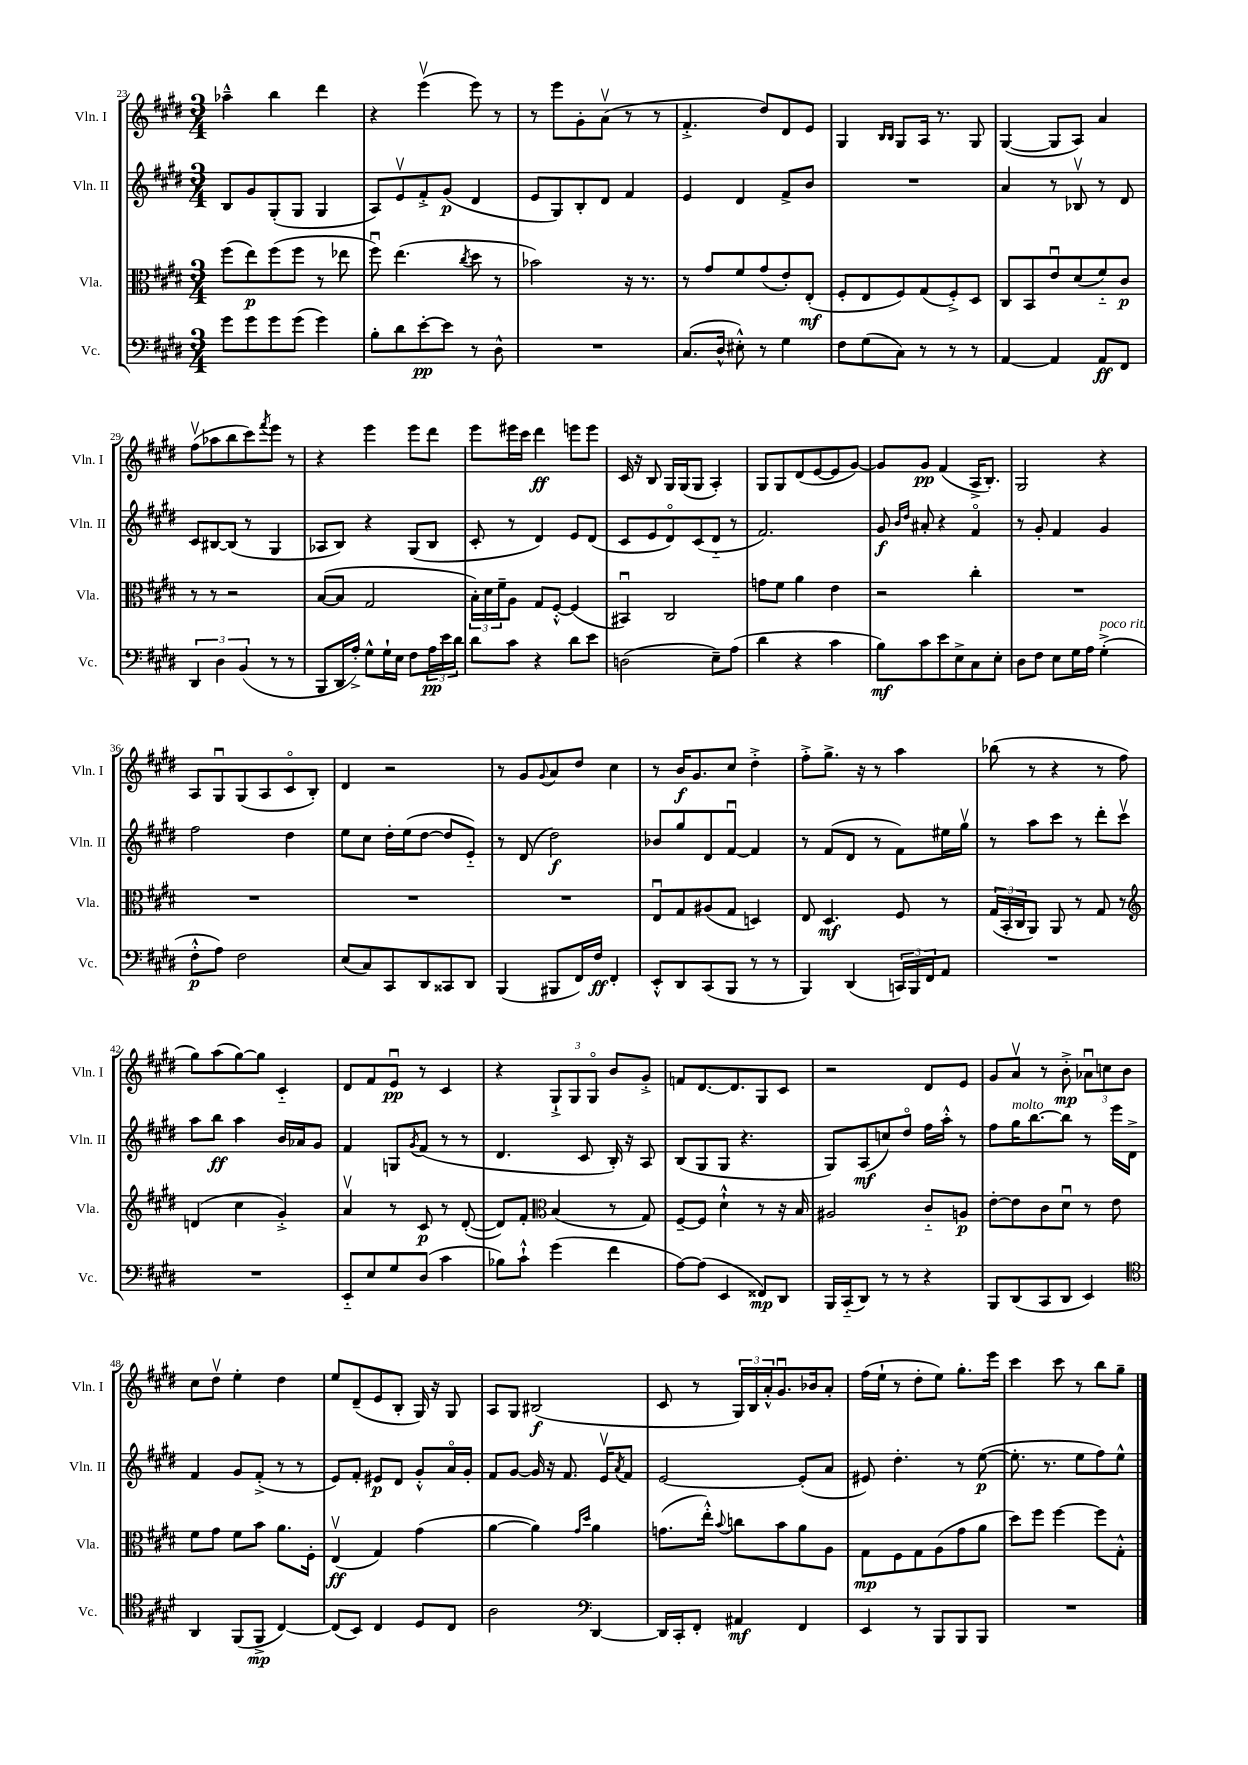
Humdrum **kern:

**kern	**kern	**kern	**kern
*staff4	*staff3	*staff2	*staff1
*clefF4	*clefC3	*clefG2	*clefG2
*k[f#c#g#d#]	*k[f#c#g#d#]	*k[f#c#g#d#]	*k[f#c#g#d#]
*M3/4	*M3/4	*M3/4	*M3/4
8g#\L	(8ff#\L	8B/L	4aa-~^^\
8g#\	8ee\)	8g#/	.
8g#\	(8ff#\	(8G#'/	4bb\
(8g#\J	8ff#\J	8G#/J	.
4g#\)	8r	4G#/	4ddd#\
.	8ee-\	.	.
=	=	=	=
8B'\L	8ff#u\)	8A/L)	4r
8d#\	(4.ee\	8ev/	.
[8e'\	.	8f#'^/	(4eeev\
8e\]J	.	(8g#/J	.
.	8qcc#/	.	.
8r	8dd#\	4d#/	8eee\)
8D#^^\	8r	.	8r
=	=	=	=
2.r	2b-\)	8e/L	8r
.	.	8G#/)	8eee\L
.	.	8B'/	8g#'\
.	.	8d#/J	(8av\J
.	16r	4f#/	8r
.	8.r	.	.
.	.	.	8r
=	=	=	=
(8.C#/L	8r	4e/	4.f#'^/
.	8g#/L	.	.
16D#^^/Jk	.	.	.
8E#'^^\)	8f#/	4d#/	.
8r	(8g#/	.	8dd#/L)
4G#\	8e'/)	8f#^/L	8d#/
.	(8E'/J	8b/J	8e/J
=	=	=	=
8F#\L	8F#'/L	2.r	4G#/
(8G#\	8E/	.	.
.	.	.	16qqB/LL
.	.	.	16qqB/JJ
8C#\J)	8F#/)	.	8G#/L
8r	(8G#/	.	16A/Jk
.	.	.	8.r
8r	8F#'^/)	.	.
8r	8D#/J	.	8G#/
=	=	=	=
[4AA/	8C#/L	4a/	([4G#/
.	8BB/	.	.
4AA/]	8eu/	8r	8G#/]L
.	(8d#/	8B-v/	8A/J)
8AA/L	8f#'~/)	8r	4a/
8FF#/J	8c#/J	8d#/	.
=	=	=	=
6DD#/	8r	8c#/L	(8ff#v\L
.	8r	[8B#/	8aa-\
6D#\	.	.	.
.	2r	(8B#/]J	8bb\
(6BB/	.	.	.
.	.	8r	8ccc#\)
.	.	.	8qfff#/
8r	.	4G#/	8eee\J
8r	.	.	8r
=	=	=	=
8BBB/L	([8B/L	8A-/L	4r
16DD#/L	8B/]J	8B/J)	.
16A'^/JJ)	.	.	.
8G#^^\L	2G#/	4r	4eee\
16G#`\L	.	.	.
16E\JJ	.	.	.
8F#\L	.	(8G#/L	8eee\L
24A\L	.	8B/J	8ddd#\J
24e\	.	.	.
24d#\JJ	.	.	.
=	=	=	=
8d#\L	24B'\LL)	8c#'/	8eee\L
.	24d#\	.	.
.	24f#~\J	.	.
8c#\J	8A\J	8r	16eee#\L
.	.	.	16ccc#\JJ
4r	8G#/L	4d#/)	4ddd#\
.	[8F#'^^/J	.	.
8d#\L	(4F#/]	8e/L	8eee\L
8e\J	.	(8d#/J	8eee\J
=	=	=	=
(2D\	4BB#u/)	8c#/L	16c#/
.	.	.	16r
.	.	8e/	8B/
.	2C#/	8d#o/)	16G#/LL
.	.	.	(16G#/J
.	.	(8c#/	8G#/J
8E~\L)	.	8d#'~/J	4A'/)
(8A\J	.	8r	.
=	=	=	=
4d#\	8g\L	2.f#/)	8G#/L
.	8f#\J	.	8G#/
4r	4a\	.	(8d#/
.	.	.	[8e/
4c#\	4e\	.	8e/]
.	.	.	[8g#/J)
=	=	=	=
8B\L)	2r	8g#/	8g#/]L
.	.	16qqb/LL	.
.	.	16qqdd#/JJ	.
8c#\	.	8a#'/	8g#/J
8e\	.	4r	(4f#/
8E^\	.	.	.
8C#\	4cc#'\	4f#o/	16A^/LK
.	.	.	8.B'/J)
8E'\J	.	.	.
=	=	=	=
8D#\L	2.r	8r	2G#/
8F#\J	.	8g#'/	.
8E\L	.	4f#/	.
16G#\L	.	.	.
16A\JJ	.	.	.
(4G#'^\	.	4g#/	4r
=	=	=	=
8F#'^^\L	2.r	2ff#\	8A/L
8A\J)	.	.	8G#u/
2F#\	.	.	(8G#/
.	.	.	8A/
.	.	4dd#\	8c#o/
.	.	.	8B'/J)
=	=	=	=
(8E/L	2.r	8ee\L	4d#/
8C#/)	.	8cc#\J	.
8CC#/	.	16dd#'\LL	2r
.	.	(16ee\J	.
8DD#/	.	[8dd#\J	.
8CC##/	.	8dd#/]L	.
8DD#/J	.	8e'~/J)	.
=	=	=	=
(4BBB/	2.r	8r	8r
.	.	(8d#/	8g#/L
.	.	.	8qqg#/
8BBB#/L	.	2dd#\)	8a/
16FF#/L)	.	.	8dd#/J
16F#/JJ	.	.	.
4FF#'/	.	.	4cc#\
=	=	=	=
8EE'^^/L	8Eu/L	8b-/L	8r
8DD#/	8G#/	8gg#/	16b/LK
.	.	.	8.g#/
(8CC#/	(8A#/	8d#/	.
8BBB/J	8G#/J	[8f#u/J	8cc#/J
8r	4D/)	4f#/]	4dd#'^\
8r	.	.	.
=	=	=	=
4BBB/)	8E/	8r	8ff#'^\L
.	4.D#/	(8f#/L	8.gg#^\J
(4DD#/	.	8d#/J	.
.	.	.	16r
.	.	8r	8r
24CC/LL)	8F#/	8f#\L)	4aa\
24BBB/	.	.	.
24FF#/J	.	.	.
8AA/J	8r	16ee#\L	.
.	.	16gg#v\JJ	.
=	=	=	=
2.r	(24G#/LL	8r	(8bb-\
.	24BB'/	.	.
.	24C#/J	.	.
.	8AA/J)	8aa\L	8r
.	8AA/	8ccc#\J	4r
.	8r	8r	.
.	8G#/	8ddd#'\L	8r
.	8r	8ccc#v\J	8ff#\
=	=	=	=
*	*clefG2	*	*
2.r	(4d/	8aa\L	8gg#\L)
.	.	8bb\J	(8aa\
.	4cc#\	4aa\	[8gg#\)
.	.	.	8gg#\]J
.	4g#'^/)	16b/LL	4c#'~/
.	.	16a-/J	.
.	.	8g#/J	.
=	=	=	=
8EE'~/L	4av/	4f#/	8d#/L
8E/	.	.	8f#/
8G#/	8r	8G/L	8eu/J
.	.	8qg#/	.
(8D#/J	8c#/	(8f#/J	8r
4c#\	8r	8r	4c#/
.	([8d#'/	8r	.
=	=	=	=
8B-\L)	8d#/]L)	4.d#/	4r
8c#`^^\J	8f#'/J	.	.
*	*clefC3	*	*
(4g#\	(4B/	.	12G#`^/L
.	.	.	12G#/
.	.	8c#/	.
.	.	.	12G#o/J
4f#\	8r	16B'/)	8b/L
.	.	16r	.
.	8G#/)	8A/	8g#'^/J
=	=	=	=
[8A\L)	[8F#~/L	(8B/L	8f/L
(8A\]J	8F#/]J	8G#/	[8.d#/
4EE/	4d#`^^\	8G#/J	.
.	.	.	8.d#/]
.	.	4.r	.
8FF##/L)	8r	.	8G#/
8DD#/J	16r	.	8c#/J
.	16B/	.	.
=	=	=	=
16BBB/LL	2A#/	8G#/L)	2r
(16CC#'~/J	.	.	.
8DD#/J)	.	(8A/	.
8r	.	8cc/)	.
8r	.	8dd#o/J	.
4r	8c#'~/L	16ff#\LL	8d#/L
.	.	16aa'^^\JJ	.
.	8A/J	8r	8e/J
=	=	=	=
8BBB/L	[8e'\L	8ff#\L	8g#/L
(8DD#/	8e\]	16gg#\K	8av/J
.	.	[8.bb\	.
8CC#/	8c#\	.	8r
8DD#/J	8d#u\J	8bb\]J	8b'^\
4EE/)	8r	8r	12a-u\L
.	.	.	12cc\
.	8e\	16eee\LL	.
.	.	.	12b\J
.	.	16d#^\JJ	.
=	=	=	=
*clefC4	*	*	*
4AA/	8f#\L	4f#/	8cc#\L
.	8g#\J	.	8dd#v\J
(8FF#/L	8f#\L	8g#/L	4ee'\
8FF#^/J	8b\J	(8f#'^/J	.
[4C#/)	8.a\L	8r	4dd#\
.	.	8r	.
.	16F#'\Jk	.	.
=	=	=	=
(8C#/]L	(4Ev/	8e/L)	8ee/L
8BB/J)	.	8f#'/J	(8d#~/
4C#/	4G#/)	8e#/L	8e/
.	.	8d#/J	8B'/J
8D#/L	(4g#\	8g#'^^/L	16G#/)
.	.	.	16r
8C#/J	.	16ao/L	8G#/
.	.	16g#'/JJ	.
=	=	=	=
2A\	[4a\	8f#/L	8A/L
.	.	[8g#/J	8G#/J
.	4a\])	16g#/]	(2B#/
.	.	16r	.
.	.	8.f#/	.
*clefF4	*	*	*
.	16qqg#/LL	.	.
.	16qqdd#/JJ	.	.
[4DD#/	4a\	.	.
.	.	16ev/LK	.
.	.	8qa/	.
.	.	8f#/J	.
=	=	=	=
16DD#/]LL	(8.g\L	[2e/	8c#/
16CC#'/J	.	.	.
8FF#'/J	.	.	8r
.	16ee'^^\Jk)	.	.
.	8qqb/	.	.
4AA#/	8cc\L	.	24G#/LL)
.	.	.	24B/
.	.	.	24a'^^/J
.	8b\	.	8.g#u/
4FF#/	8a\	(8e'/]L	.
.	.	.	16b-/k
.	8A\J	8a/J	8a'/J
=	=	=	=
4EE/	8G#\L	8e#/)	(16ff#\LL
.	.	.	16ee`\JJ
.	8F#\	4.dd#'\	8r
8r	8G#\	.	8dd#'\L
8BBB/L	(8A\	.	8ee\J)
8BBB/	8g#\	8r	8.gg#'\L
8BBB/J	8a\J	([8ee\	.
.	.	.	16eee\Jk
=	=	=	=
2.r	8dd#\L)	8.ee'\]	4ccc#\
.	8ff#\J	.	.
.	.	8.r	.
.	[4ff#\	.	8ccc#\
.	.	8ee\L	8r
.	8ff#\]L	8ff#\)	8bb\L
.	8G#'^^\J	8ee^^\J	8gg#~\J
==	==	==	==
*-	*-	*-	*-
